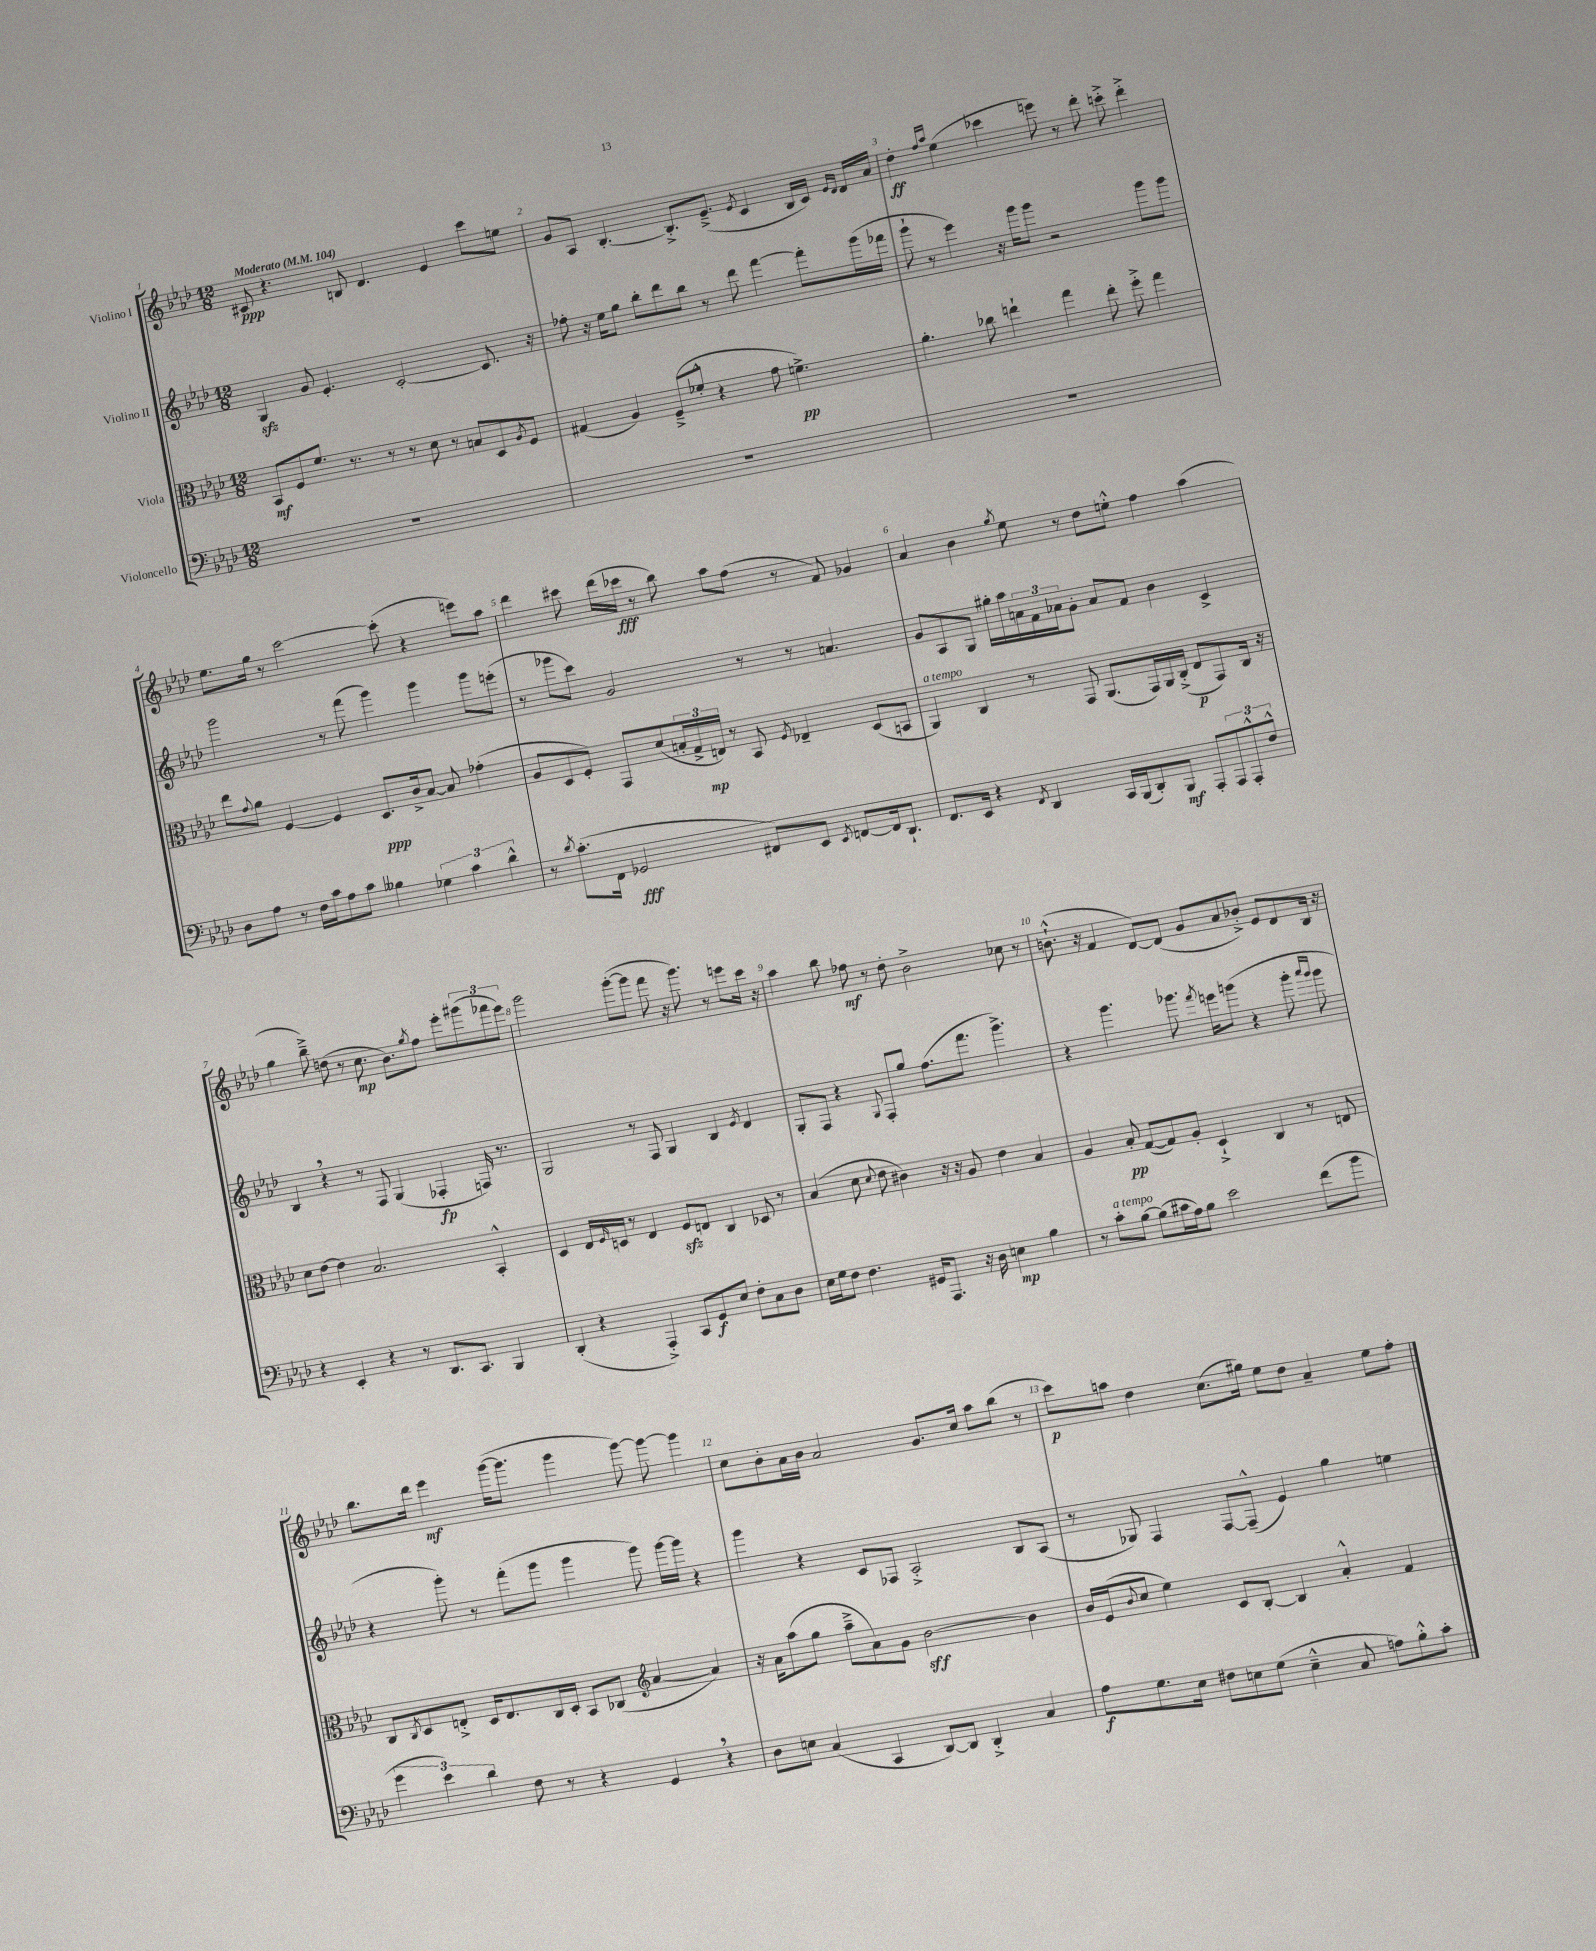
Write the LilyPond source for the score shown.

<<
\new StaffGroup <<
\new Staff = "s0" \with { instrumentName = "Violino I" } {
    \clef treble \key aes \major \numericTimeSignature \time 12/8 \tempo "Moderato" 4 = 104
    cis'8\ppp r4. b8 des'4. ees'4 c'''8 e''8 |
    g'8 aes8 bes4.~-. bes8.-.-> ees'8.--->( \acciaccatura { ees'8 } c'4 bes16 c'16) \grace { ees'16 des'16 } des'16 aes'16 |
    des''4-.\ff \grace { f''16 aes''16 } ees''4( ces'''4 e'''8) r8 des'''8-. c'''8-.-> des'''4-.-> |
    ees''8. g''16 r8 c'''2~ c'''8-.( r4 e'''8) aes''8 |
    des'''4 cis'''8 des'''16( ces'''16\fff r8 bes''8) aes''8 f''8( r8 f'8) ges'4 |
    aes'4 bes'4 \acciaccatura { g''8 } ees''8 r8 des''8 e''8-.-^ f''4 aes''4( |
    g''4 bes''8--->) d''8( r8 c''8.\mp bes'8.) \acciaccatura { g''8 } f''8 ees'''8-. \tuplet 3/2 { gis'''8( fes'''8 ees'''8) } |
    g'''2 g'''8~-.( g'''8 f'''8 r16 g'''8.) r8 e'''8 c'''16 r16 |
    aes''4 bes''8 fes''8\mf r8 des''8-. bes'2-> ces''8 r8 |
    b'8.-!-^( r16 f'4 des'8~) des'8( g'8 aes'8 bes'8-.->) ees'8 des'8 bes16 r16 |
    bes''8. des'''16 ees'''4\mf g'''16~( g'''8. g'''4 g'''8~) g'''8~ g'''4 |
    c''8 bes'8-. aes'16 bes'16 aes'2 g'8. c''16 aes''8 bes''8( r8 |
    c'''8\p) a''8 des''4 c''8.( gis''16) ees''8 des''8 aes'4-- ees''8 f''8-. \bar "|." |
}
\new Staff = "s1" \with { instrumentName = "Violino II" } {
    \clef treble \key aes \major \numericTimeSignature \time 12/8
    g4\sfz g'8 ees'4.-. c'2~-. c'8. r16 |
    fes''8-. r16 ees''16 g''8 bes''8-. des'''8 bes''8 r8 des'''8 f'''4~ f'''8-. g'''16( fes'''16 |
    g'''8-! r8 ees'''4) r16 g'''16 g'''8 r2 g'''8 g'''8 |
    g'''2 r8 f'''8( g'''4) g'''4 g'''8 e'''8-.( |
    r8 ges'''8 c'''8) g'2 r8 r8 a'4. |
    g'8 aes8 g8 gis''16-. aes''16 \tuplet 3/2 { a'16 f'16 aes'16 } g'8-. aes'8 f'8 bes'4 c'4-> |
    bes4 \breathe r4 r8 f8 g4( fes4-.\fp f16) r8. |
    g2 r8 f8 g4 bes4 \acciaccatura { ees'8 } des'4 |
    g8-. f8 r4 \appoggiatura { g8 } f8-. g''8 f''8.( f'''8. g'''4.->) |
    r4 g'''4. ges'''8. \acciaccatura { f'''8 } e'''16 g'''8( r4 g'''8-. \grace { aes'''16 g'''16 } g'''8 |
    r4 g'''8-.) r8 f'''8-.( g'''8 g'''4 g'''8) g'''16~ g'''16 r4 |
    g'''4 r4 c'8 fes8 aes2-.-> bes8 aes8( |
    r8 ges8) f4 f8~ f8---^( ees'4) g''4 e''4 \bar "|." |
}
\new Staff = "s2" \with { instrumentName = "Viola" } {
    \clef alto \key aes \major \numericTimeSignature \time 12/8
    bes,8\mf f8 f'8. r8. r8 r8 des'8 r8 b8 des8 \acciaccatura { aes8 } f8 |
    gis4( aes4) f8--->( fes'8-.-^ r4 g'8 f'4.->\pp) |
    aes'4.-. ces''8 e''4-! g''4 e''8-. f''8-.-> g''4 |
    ees''8 \appoggiatura { g'8 } aes'8 f4~ f4 des8.\ppp c'16-> bes8~ bes8 ges'4-.( |
    aes8 des8 f8-.) g,8 des'8( \tuplet 3/2 { b16-. g16-> e16\mp) } r8 bes,8 \acciaccatura { f8 } ees4-- des8( b,8 |
    aes,4^\markup { \italic "a tempo" }) c4 r8 g,8 aes,8.( g,16) aes,16 c16-.->( ees8\p g,8) c16 r16 |
    des'8 ees'8~ ees'4 bes2. bes,4-.-^ |
    des4 ees16 \grace { f16 } d16 r8 ees4 f8\sfz e8 c4 des8 r8 |
    bes4( des'8 \appoggiatura { des'8 } ees'8 cis'4) r16 r16 aes8 ees'4 bes4 |
    aes4 bes8-.\pp g8~( g8) aes8-. des4-!-> c4 r8 e8 |
    c8 \acciaccatura { c8 } des8 e8-.-> des16 e8. c16 des16-. bes,8 ces8( \clef treble aes'4~ aes'4) |
    r16 aes'16 aes''8( g''8 aes''8---> aes'8) g'8 bes'2~\sff bes'4 |
    bes'16 ees'16( \appoggiatura { bes'8 } c''8 ees''4) c'8 bes8~-. bes4 aes'4-.-^ f'4 \bar "|." |
}
\new Staff = "s3" \with { instrumentName = "Violoncello" } {
    \clef bass \key aes \major \numericTimeSignature \time 12/8
    R1. |
    R1. |
    R1. |
    des8 aes8 r8 f16 c'16 aes8 c'8 beses4 \tuplet 3/2 { ges4 c'4 des'4-^ } |
    r8 \acciaccatura { des'8 } c'8.-.( f,16 ges,2\fff fis,8) ees,8 \acciaccatura { ees,8 } f,8~ f,16 des,8.-! |
    f,8. ees,16 r4 \acciaccatura { f,8 } des,4 c,16 bes,,16( des,8-.) bes,,8\mf aes,,8-. \tuplet 3/2 { aes,,8 aes,,8-.-^ f8-^ } |
    r4 ees,4-. r4 r8 des,8. c,8. bes,,4 |
    des,4-.( r4 aes,,4-.->) c,8 g,8\f ees8 f8-. c8 des8 |
    ees16 g16 f8 f4. gis,16 aes,,8. r16 des16 e4\mp bes4 |
    r8 c'8-.^\markup { \italic "a tempo" } bes8~ bes8( cis'16 aes16) bes8 ees'2 f'8( bes'8 |
    \tuplet 3/2 { g'4 ees'4) des'4 } f8 r8 r4 g,4 \breathe r4 |
    des8 e8 c4( c,4 des,8~) des,8 des,4-.-> c4 |
    aes8\f g8. ees16 fis8 e8 g8( e4---^ c8 a8) bes8-.-^ c'8-. \bar "|." |
}
>>
>>
\layout { \context { \Score \override BarNumber.break-visibility = ##(#f #t #t) barNumberVisibility = #all-bar-numbers-visible } }
